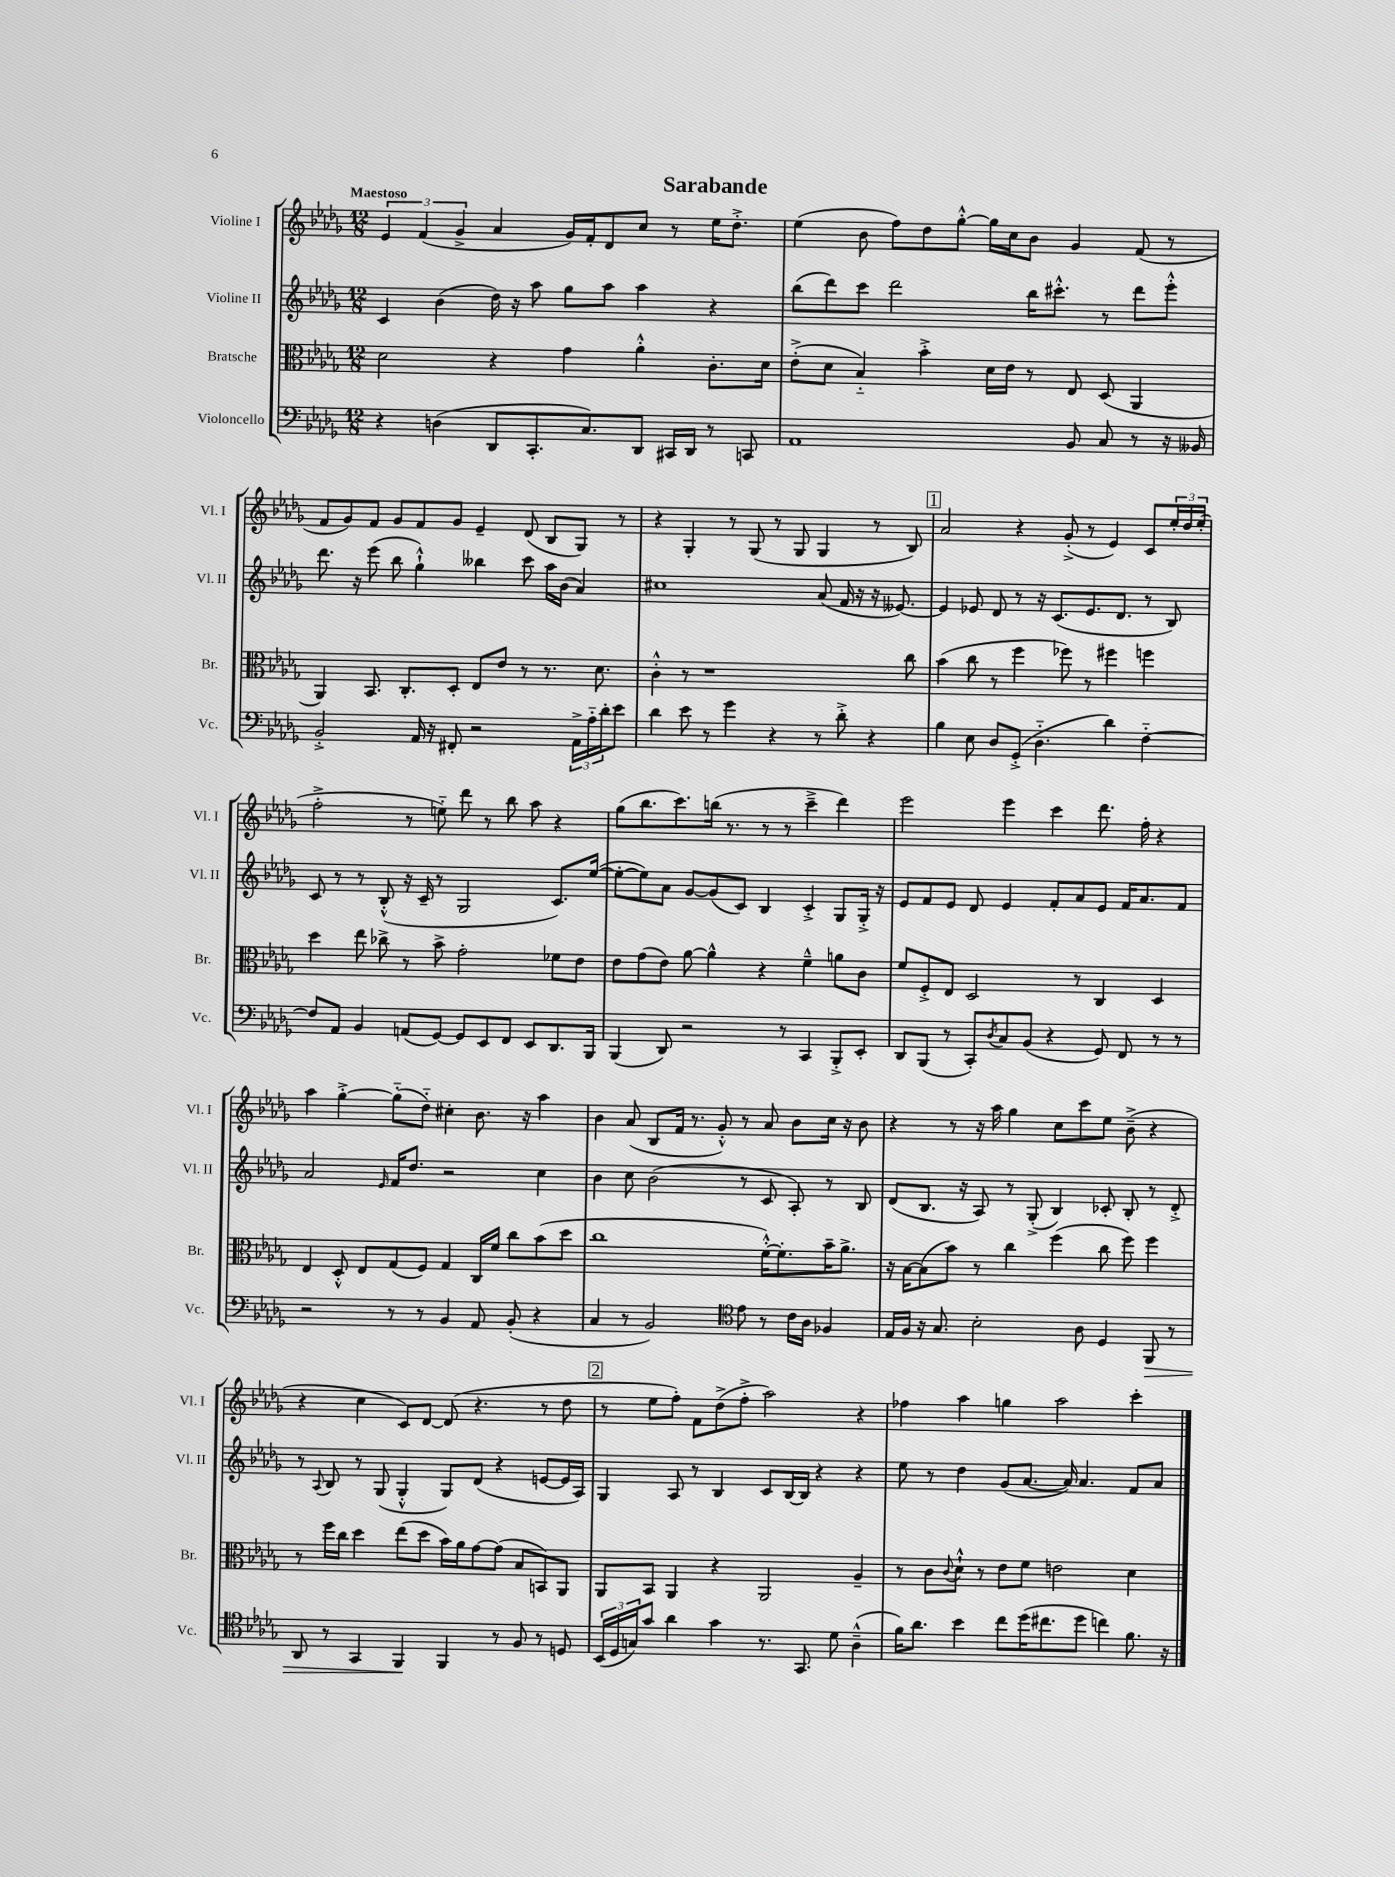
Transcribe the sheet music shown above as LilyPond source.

\header { title = "Sarabande" }
<<
\new StaffGroup <<
\new Staff = "s0" \with { instrumentName = "Violine I" shortInstrumentName = "Vl. I" } {
    \clef treble \key des \major \numericTimeSignature \time 12/8 \tempo "Maestoso"
    \tuplet 3/2 { ees'4 f'4( ges'4-> } aes'4 ges'16) f'16-. des'8 c''8 r8 ees''16 des''8.-.-> |
    ees''4( bes'8 f''8) des''8 ges''8~-.-^ ges''16 c''16 bes'8 ges'4 f'8( r8 |
    f'8 ges'8) f'8 ges'8 f'8 ges'8 ees'4-- des'8( bes8 ges8) r8 |
    r4 ges4-. r8 ges8( r8 ges8 ges4 r8 bes8) |
    \mark \markup { \box "1" } aes'2 r4 ges'8-.->( r8 ees'4) c'8 \tuplet 3/2 { ees''16-. des''16 ees''16-.( } |
    f''2-.-> r8 e''8-_) des'''8 r8 bes''8 aes''8 r4 |
    ges''8( bes''8. c'''8.) b''16( r8. r8 r8 c'''4---> des'''4) |
    ees'''2 ees'''4 c'''4 des'''8. f''16-. r4 |
    aes''4 ges''4~-.-> ges''8-_( des''8-_) cis''4-. bes'8. r16 aes''4 |
    bes'4 aes'8( bes8 f'16 r8. ges'8-.-^) r8 aes'8 bes'8 c''16 r16 bes'8 |
    r4 r8 r16 aes''16 ges''4 c''8 c'''8 ees''8 bes'8--->( r4 |
    r4 c''4 c'8) des'8~ des'8( r4. r8 des''8 |
    \mark \markup { \box "2" } r8 ees''8 f''8-.) f'8 des''8->( f''8-.-> aes''2) r4 |
    fes''4 aes''4 g''4 aes''2 c'''4-. \bar "|." |
}
\new Staff = "s1" \with { instrumentName = "Violine II" shortInstrumentName = "Vl. II" } {
    \clef treble \key des \major \numericTimeSignature \time 12/8
    c'4 bes'4( des''16) r16 aes''8 ges''8 aes''8 aes''4 r4 |
    bes''8( des'''8) c'''8 des'''2 bes''16 cis'''8.-.-^ r8 des'''8 ees'''8-.-^ |
    des'''8. r16 ees'''8( bes''8 ges''4-!-^) beses''4 c'''8 aes''16 bes'16( aes'4) |
    cis''1 aes'8( f'16 r16 r16 eeses'8.~) |
    \mark \markup { \box "1" } eeses'4 ees'8 des'8 r8 r16 c'8.( ees'8. des'8. r8 bes8) |
    c'8 r8 r8 bes8-.-^( r16 c'16-- r8 ges2 c'8.) ees''16~( |
    ees''8~-. ees''8) aes'8 ges'8~ ges'8( c'8) bes4 c'4-.-> ges8 ges16-.-> r16 |
    ees'8 f'8 ees'8 des'8 ees'4 f'8-. aes'8 ees'8 f'16 aes'8. f'8 |
    aes'2 \grace { ees'16 } f'16 des''8. r2 c''4 |
    bes'4 c''8 bes'2( r8 c'8 aes8-.) r8 bes8 |
    des'8( bes8. r16 aes8) r8 ges8-.->( bes4) ces'8-. bes8-. r8 des'8-.-> |
    r8 \appoggiatura { aes8 } bes8 r8 ges8( ges4-.-^ ges8) des'8( r4 e'8~ e'16 aes16) |
    \mark \markup { \box "2" } ges4 aes8 r8 bes4 c'8 bes16~ bes16 r4 r4 |
    ees''8 r8 des''4 ges'8( aes'8.~ aes'16) aes'4. f'8 aes'8 \bar "|." |
}
\new Staff = "s2" \with { instrumentName = "Bratsche" shortInstrumentName = "Br." } {
    \clef alto \key des \major \numericTimeSignature \time 12/8
    des'2 r4 ges'4 aes'4-.-^ c'8.-. des'16 |
    ees'8-.->( des'8 bes4-_) bes'4-.-> des'16 ees'16 r8 ees8 des8( aes,4 |
    aes,4) bes,8. c8.-. des8-. ees8 ees'8 r8 r8. des'8. |
    c'4-.-^ r8 r1 c''8 |
    \mark \markup { \box "1" } bes'4( c''8 r8 f''4 fes''8) r8 fis''4 f''4 |
    des''4 ees''8 ces''8-> r8 bes'8-> ges'2-. fes'8 ees'8 |
    ees'8 ges'8( ees'8) aes'8~ aes'4-^ r4 f'4---^ a'8 c'8 |
    f'8 f8-.-> ees8 des2 r8 c4 des4 |
    ees4 des8-.-^ ees8 ges8( f8) ges4 c16 f'16 c''8 bes'8( des''8 |
    c''1 f'16~-.-^) f'8.-. bes'16-- aes'8.-> |
    r16 bes16~ bes8( bes'8) r8 c''4 f''4( c''8 f''8) f''4 |
    r8 f''16 c''16 des''4 ees''8( des''8 bes'16) aes'16 ges'8~ ges'8( bes8 b,8) aes,8 |
    \mark \markup { \box "2" } aes,8 bes,8 aes,4 r4 aes,2 aes4-- |
    r8 c'8 \appoggiatura { c'8 } des'8-!-^ r8 ees'8 f'8 e'2 des'4 \bar "|." |
}
\new Staff = "s3" \with { instrumentName = "Violoncello" shortInstrumentName = "Vc." } {
    \clef bass \key des \major \numericTimeSignature \time 12/8
    r4 d4( des,8 c,8.-. c8.) des,8 cis,16 des,16 r8 c,8 |
    aes,1 bes,8 c8 r8 r16 beses,16 |
    bes,2-.-> aes,16 r16 fis,8-. r2 \tuplet 3/2 { aes,16-> aes16-_ des'16-. } ees'8 |
    des'4 ees'8 r8 ges'4 r4 r8 des'8-.-> r4 |
    \mark \markup { \box "1" } bes4 ees8 des8 ges,8-.->( des4.-_ des'4) f4~-_ |
    f8 aes,8 bes,4 a,8( ges,8~) ges,8 ees,8 f,8 ees,8 des,8. bes,,16 |
    bes,,4( des,8) r2 r8 c,4 bes,,8-.-> ees,8-. |
    des,8 bes,,8( r8 c,8-.) \acciaccatura { des8 } c8 bes,8( r4 ges,8) f,8 r8 r8 |
    r2 r8 r8 bes,4 aes,8 bes,8-.( r4 |
    c4 r8 bes,2) \clef tenor ees'8 r8 c'16 aes16 fes4 |
    ees16 f16 r16 ges8. bes2-. aes8 des4 f,8\> r8 |
    aes,8 r8 ges,4 f,4\! f,4 r8 f8 r8 d8 |
    \mark \markup { \box "2" } \tuplet 3/2 { bes,16( des16 g16) } ges'8 aes'4 ges'4 r8. ges,8. des'8 aes4---^( |
    f'16) aes'8. bes'4 c''8 des''16( cis''8. des''8 c''4) f'8. r16 \bar "|." |
}
>>
>>
\layout { \context { \Score \remove "Bar_number_engraver" } }
